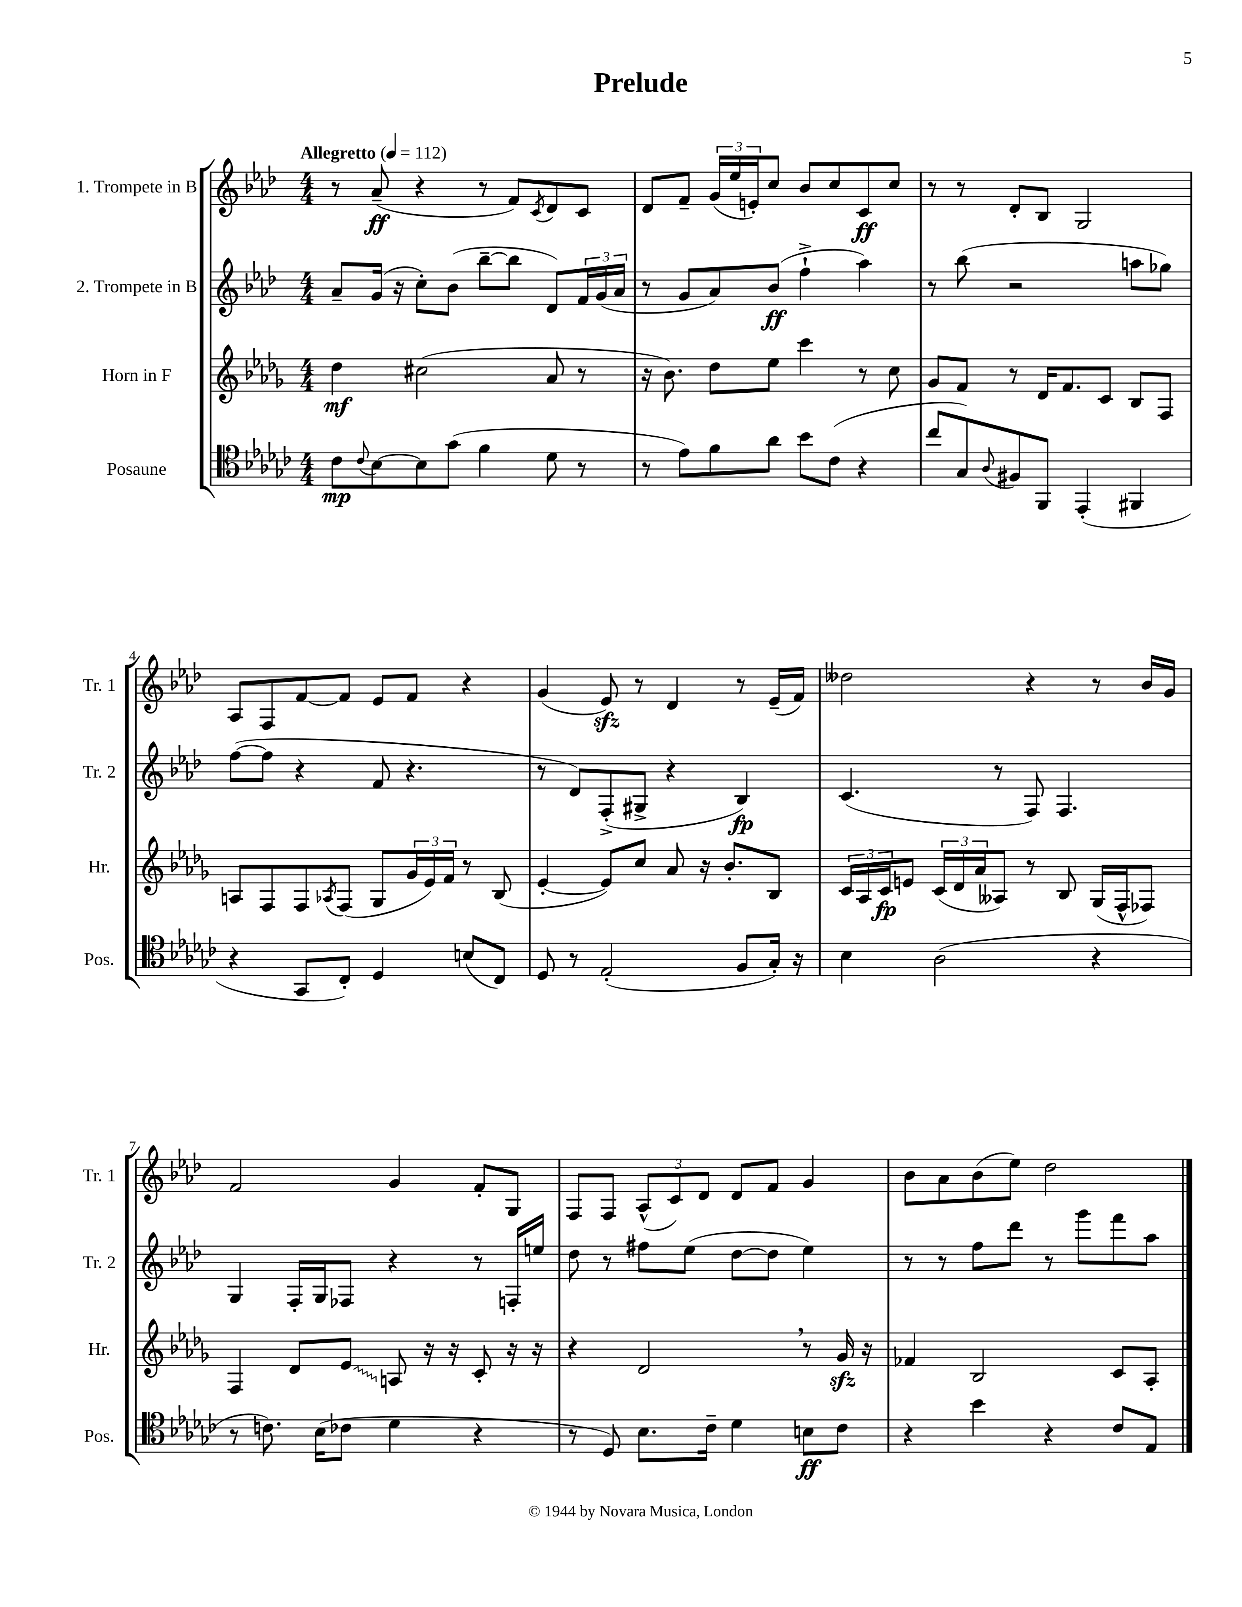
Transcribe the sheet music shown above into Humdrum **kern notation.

**kern	**kern	**kern	**kern
*staff4	*staff3	*staff2	*staff1
*clefC4	*clefG2	*clefG2	*clefG2
*k[b-e-a-d-g-c-]	*k[b-e-a-d-g-]	*k[b-e-a-d-]	*k[b-e-a-d-]
*M4/4	*M4/4	*M4/4	*M4/4
*MM112	*MM112	*MM112	*MM112
8c-	4dd-	8a-~	8r
8qqc-	.	.	.
[8B-	.	(16g	(8a-~
.	.	16r	.
8B-]	(2cc#	8cc')	4r
(8g-	.	(8b-	.
4f	.	[8bb-~	8r
.	.	8bb-]	8f)
.	.	.	8qc
8d-	8a-	8d-)	8d-
8r	8r	24f	8c
.	.	(24g	.
.	.	24a-	.
=	=	=	=
8r	16r	8r	8d-
.	8.b-)	.	.
8e-)	.	8g	8f~
8f	8dd-	8a-)	(24g
.	.	.	24ee-
.	.	.	24e')
8a-	8ee-	(8b-	8cc
8b-	4ccc	4ff`^	8b-
(8c-	.	.	8cc
4r	8r	4aa-)	8c
.	8cc	.	8cc
=	=	=	=
8cc-	8g-	8r	8r
8G-)	8f	(8bb-	8r
8qqA-	.	.	.
8F#	8r	2r	8d-'
8FF	16d-	.	8B-
.	8.f	.	.
(4EE-'	.	.	2G
.	8c	.	.
4FF#	8B-	8aa	.
.	8F	8gg-)	.
=	=	=	=
4r	8A	([8ff	8A-
.	8F	8ff]	8F
8GG-	8F	4r	[8f
.	8qA-	.	.
8C-')	(8F	.	8f]
4D-	8G-	8f	8e-
.	24g-	4.r	8f
.	24e-)	.	.
.	24f	.	.
(8B	8r	.	4r
8C-)	(8B-	.	.
=	=	=	=
8D-	[4e-'	8r	(4g
8r	.	8d-)	.
(2E-'	8e-])	(8F'^	8e-)
.	8cc	8G#^	8r
.	8a-	4r	4d-
.	16r	.	.
.	8.b-'	.	.
8F	.	4B-)	8r
16G-')	8B-	.	(16e-~
16r	.	.	16f)
=	=	=	=
4B-	24c	(4.c	2dd--
.	24A-	.	.
.	24c	.	.
.	8e	.	.
(2A-	(24c	.	.
.	24d-	.	.
.	24a-	.	.
.	8A--)	8r	.
.	8r	8F)	4r
.	8B-	4.F	.
4r	(16G-	.	8r
.	16F^^	.	.
.	8F-)	.	16b-
.	.	.	16g
=	=	=	=
8r	4F	4G	2f
8.c)	.	.	.
.	8d-	16F'	.
(16B-	.	16G	.
8c-	8e-	8F-	.
4d-	8A	4r	4g
.	16r	.	.
.	16r	.	.
4r	8c'	8r	8f'
.	16r	16F'	8G
.	16r	16ee	.
=	=	=	=
8r	4r	8dd-	8F
8D-)	.	8r	8F
8.B-	2d-	8ff#	(12A-^^
.	.	.	12c)
.	.	(8ee-	.
.	.	.	12d-
16c-~	.	.	.
4d-	.	[8dd-	8d-
.	.	8dd-]	8f
8B	8r	4ee-)	4g
8c-	16g-	.	.
.	16r	.	.
=	=	=	=
4r	4f-	8r	8b-
.	.	8r	8a-
4b-	2B-	8ff	(8b-
.	.	8ddd-	8ee-)
4r	.	8r	2dd-
.	.	8ggg	.
8c-	8c	8fff	.
8E-	8A-'	8aa-	.
==	==	==	==
*-	*-	*-	*-
